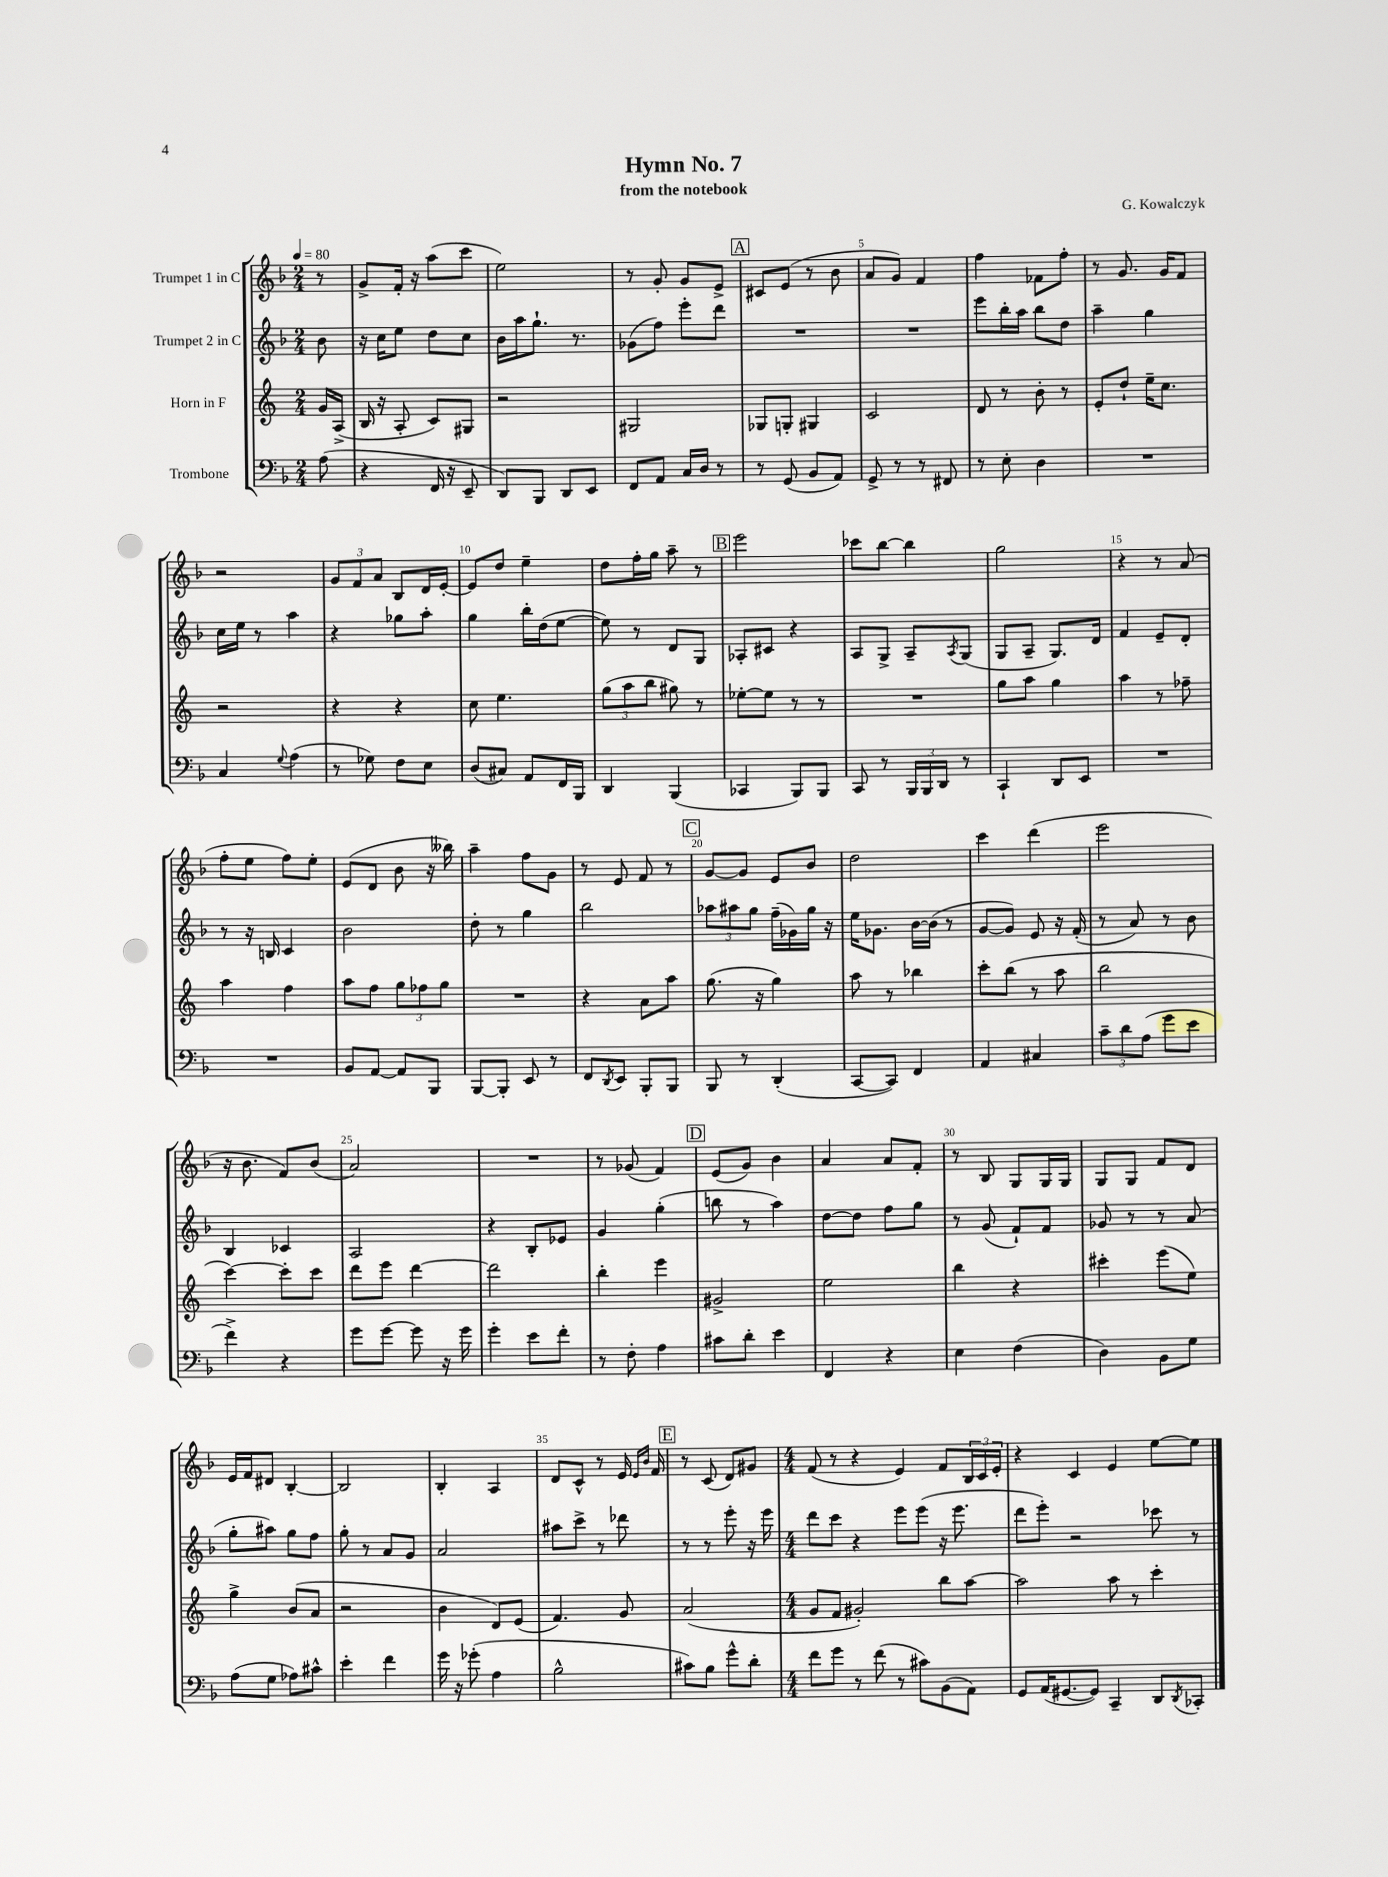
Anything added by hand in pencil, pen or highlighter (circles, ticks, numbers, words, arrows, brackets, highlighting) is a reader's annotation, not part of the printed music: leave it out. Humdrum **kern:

**kern	**kern	**kern	**kern
*part4	*part3	*part2	*part1
*staff4	*staff3	*staff2	*staff1
*I"Trombone	*I"Horn in F	*I"Trumpet 2 in C	*I"Trumpet 1 in C
*clefF4	*clefG2	*clefG2	*clefG2
*k[b-]	*k[]	*k[b-]	*k[b-]
*M2/4	*M2/4	*M2/4	*M2/4
*MM80	*MM80	*MM80	*MM80
=	=	=	=
(8A\	16g/LL	8b-\	8r
.	(16A^/JJ	.	.
=1	=1	=1	=1
4r	16B/	16r	8g^/L
.	16r	16cc\KL	.
.	8A'/	8ee\J	16f'/Jk
.	.	.	16r
16FF/	8c/L)	8dd\L	(8aa\L
16r	.	.	.
8EE~/	8G#X/J	8cc\J	8ccc\J
=2	=2	=2	=2
8DD/L)	2r	16b-\LL	2ee\)
.	.	16aa\J	.
8BBB-/J	.	8.gg`\J	.
8DD/L	.	.	.
.	.	8.r	.
8EE/J	.	.	.
=3	=3	=3	=3
8FF/L	2G#X/	(8g-X\L	8r
8AA/J	.	8ff\J)	8g'/
16C/LL	.	8eee'\L	8g/L
16D/JJ	.	.	.
8r	.	8ddd\J	8e^/J
!!LO:REH:place=s1:t=A
=4	=4	=4	=4
8r	8G-X/L	2r	8c#X/L
(8GG/	8Gn'/J	.	(8e/J
8BB-/L	4G#X/	.	8r
8AA/J)	.	.	8b-\
=5	=5	=5	=5
8GG^/	2c/	2r	8a/L
8r	.	.	8g/J)
8r	.	.	4f/
8FF#X/	.	.	.
=6	=6	=6	=6
8r	8d/	8eee\L	4ff\
8E'\	8r	16bb-'\L	.
.	.	16aa\JJ	.
4D\	8b'\	8bb-\L	8f-X\L
.	8r	8dd\J	8ff'\J
=7	=7	=7	=7
2r	8e'/L	4aa~\	8r
.	8dd`/J	.	8.g/
.	16ee~\KL	4gg\	.
.	8.cc\J	.	16g/KL
.	.	.	8f/J
!!LO:LB:g=z
=8	=8	=8	=8
4C/	2r	16cc\LL	2r
.	.	16ee\JJ	.
.	.	8r	.
8qqG/	.	.	.
(4A\	.	4aa\	.
=9	=9	=9	=9
8r	4r	4r	12g/L
.	.	.	12f/
8G-X\)	.	.	.
.	.	.	12a/J
8F\L	4r	8gg-X\L	8B-/L
8E\J	.	8aa'\J	16d/L
.	.	.	[16e'/JJ
=10	=10	=10	=10
(8D/L	8cc\	4gg\	8e/L]
8C#X/J)	4.ee\	.	8dd/J
8AA/L	.	16bb-'\LL	4ee~\
.	.	(16dd\J	.
16FF/L	.	[8ee\J	.
16BBB-/JJ	.	.	.
=11	=11	=11	=11
4DD/	(12gg\L	8ee\])	8dd\L
.	12aa\	.	.
.	.	8r	16ff'\L
.	12bb\J	.	.
.	.	.	16gg\JJ
(4BBB-/	8gg#X\)	8d/L	8aa~\
.	8r	8G/J	8r
!!LO:REH:place=s1:t=B
=12	=12	=12	=12
4CC-X/	[8ee-X'\L	8A-X'/L	2eee\
.	8ee-\J]	8c#X/J	.
8BBB-/L)	8r	4r	.
8BBB-/J	8r	.	.
=13	=13	=13	=13
8CC/	2r	8A/L	8ccc-X\L
8r	.	8G^/J	[8bb-\J
24BBB-/LL	.	8A~/L	4bb-\]
24BBB-/	.	.	.
24DD/JJ	.	.	.
.	.	8qA/	.
8r	.	(8G/J	.
=14	=14	=14	=14
4CC`/	8gg\L	8G/L	2gg\
.	8aa\J	8A~/J	.
8DD/L	4gg\	8.G/L)	.
8EE/J	.	.	.
.	.	16d/Jk	.
=15	=15	=15	=15
2r	4aa\	4f/	4r
.	8r	8e~/L	8r
.	8ff-X~\	8d'/J	(8a/
!!LO:LB:g=z
=16	=16	=16	=16
2r	4aa\	8r	8ff'\L
.	.	16r	8ee\J
.	.	16Bn/	.
.	4ff\	4c/	8ff\L)
.	.	.	8ee'\J
=17	=17	=17	=17
8BB-/L	8aa\L	2b-\	(8e/L
[8AA/J	8ff\J	.	8d/J
8AA/L]	12gg\L	.	8b-\
.	12ff-X\	.	.
8BBB-/J	.	.	16r
.	12gg\J	.	.
.	.	.	16bb--X\)
=18	=18	=18	=18
[8BBB-/L	2r	8dd'\	4aa~\
8BBB-'/J]	.	8r	.
8EE/	.	4gg\	8ff\L
8r	.	.	8g\J
=19	=19	=19	=19
8FF/L	4r	2bb-\	8r
8qDD/	.	.	.
8EE/J	.	.	8e/
8BBB-'/L	8a\L	.	8f/
8BBB-/J	8aa\J	.	8r
!!LO:REH:place=s1:t=C
=20	=20	=20	=20
8BBB-/	(8.gg\	12aa-X\L	[8g/L
.	.	12aa#X\	.
8r	.	.	8g/J]
.	.	12gg\J	.
.	16r	.	.
(4DD'/	4gg\)	(16ff~\LL	8e/L
.	.	16g-X\)	.
.	.	16gg\JJ	8b-/J
.	.	16r	.
=21	=21	=21	=21
[8CC/L	8aa\	16ee\KL	2dd\
.	.	8.g-X\J	.
8CC/J])	8r	.	.
4FF/	4bb-X\	[16b-\LL	.
.	.	(16b-\JJ]	.
.	.	8r	.
=22	=22	=22	=22
4AA/	8ccc'\L	[8g/L	4ccc\
.	(8bb\J	8g/J])	.
4C#X/	8r	8e/	(4ddd\
.	8aa\	16r	.
.	.	(16f'/	.
=23	=23	=23	=23
12c~\L	2bb\	8r	2eee\
12d\	.	.	.
.	.	8a/)	.
(12A\J	.	.	.
8g\L	.	8r	.
8e\J	.	8b-\	.
!!LO:LB:g=z
=24	=24	=24	=24
4f^\)	[4ccc\)	4B-/	16r
.	.	.	8.b-\
4r	8ccc'\L]	4c-X/	8f/L)
.	8ccc\J	.	(8b-/J
=25	=25	=25	=25
8g\L	8ddd\L	2A/	2a/)
[8g\J	8eee\J	.	.
8g\]	[4ddd\	.	.
16r	.	.	.
16g\	.	.	.
=26	=26	=26	=26
4g'\	2ddd\]	4r	2r
8e\L	.	8B-'/L	.
8f'\J	.	8e-X/J	.
=27	=27	=27	=27
8r	4bb'\	4g/	8r
8F'\	.	.	(8g-X/
4A\	4eee\	(4gg'\	4f/)
!!LO:REH:place=s1:t=D
=28	=28	=28	=28
8c#X\L	2g#X^/	8bbn\	(8e/L
8d'\J	.	8r	8g/J)
4e\	.	4aa\)	4b-\
=29	=29	=29	=29
4FF/	2ee\	[8dd\L	4a/
.	.	8dd\J]	.
4r	.	8ff\L	8a/L
.	.	8gg\J	8f'/J
=30	=30	=30	=30
4E\	4bb\	8r	8r
.	.	(8g/	8B-/
(4F\	4r	8f`/L)	8G/L
.	.	8f/J	16G/L
.	.	.	16G/JJ
=31	=31	=31	=31
4D\)	4ccc#X'\	8g-X/	8G/L
.	.	8r	8G/J
8BB-\L	(8eee\L	8r	8f/L
8G\J	8ee\J)	(8a/	8d/J
!!LO:LB:g=z
=32	=32	=32	=32
(8A\L	4gg^\	8gg'\L	16e/LL
.	.	.	16f/J
8G\J	.	8aa#X\J)	8d#X/J
8A-X\L)	(8b/L	8gg\L	[4B-'/
8c#X^^\J	8a/J	8ff\J	.
=33	=33	=33	=33
4e'\	2r	8gg'\	2B-/]
.	.	8r	.
4f\	.	8a/L	.
.	.	8g/J	.
=34	=34	=34	=34
16g\	4b\	2a/	4B-'/
16r	.	.	.
(8g-X'\	.	.	.
4A\	8d/L)	.	4A/
.	(8e/J	.	.
=35	=35	=35	=35
2B-^^\	4.f/)	8aa#X\L	8d/L
.	.	8ccc^\J	8c^^/J
.	.	8r	8r
.	8g/	8ddd-X\	16e/
.	.	.	16qqe/LL
.	.	.	16qqb-/JJ
.	.	.	16f/
!!LO:REH:place=s1:t=E
=36	=36	=36	=36
8c#X\L)	(2a/	8r	8r
8B-\J	.	8r	(8c/
8g^^\L	.	8eee'\	8d/L)
8d'\J	.	16r	8g#X/J
.	.	16eee\	.
=37	=37	=37	=37
*M4/4	*M4/4	*M4/4	*M4/4
8f\L	8g/L	8ddd\L	(8f/
8g\J	8f/J	8ccc\J	8r
8r	2g#X'/)	4r	4r
(8f\	.	.	.
8r	.	8eee\L	4e/)
8c#X\L)	.	(8eee\J	.
(8BB-\	8bb\L	16r	8f/L
.	.	8.eee\	.
8AA\J)	[8aa\J	.	24B-/L
.	.	.	24c/
.	.	.	24e'/JJ
=38	=38	=38	=38
8GG/L	2aa\]	8ddd\L	4r
(16AA/K	.	8eee'\J)	.
[8.GG#X/	.	.	.
.	.	2r	4c/
8GG#/J])	.	.	.
4CC~/	8aa\	.	4e/
.	8r	.	.
8DD/L	4ccc'\	8ccc-X\	[8ee\L
8qDD/	.	.	.
8CC-X'/J	.	8r	8ee\J]
==	==	==	==
*-	*-	*-	*-
